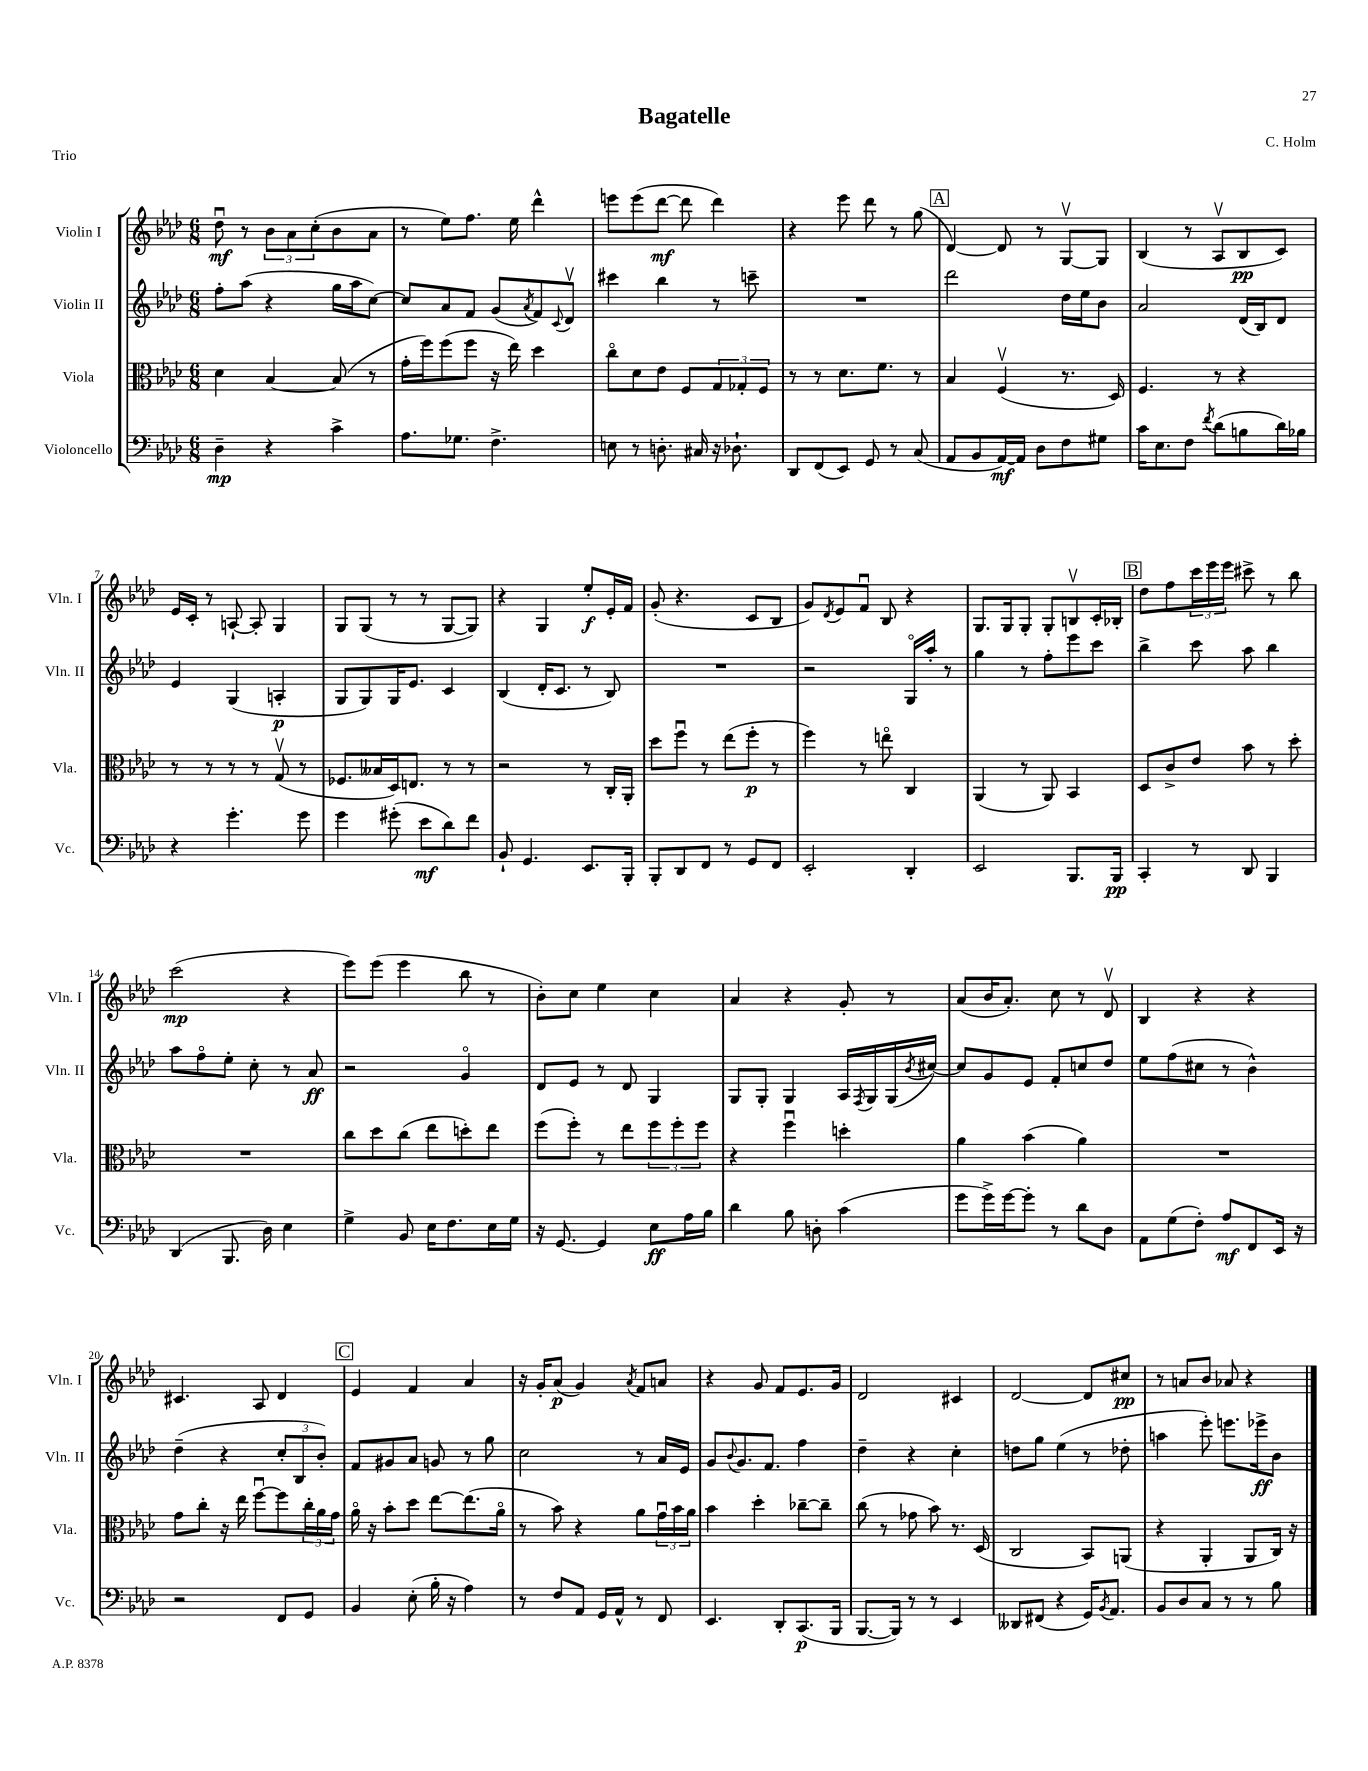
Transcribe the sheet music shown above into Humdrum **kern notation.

**kern	**dynam	**kern	**dynam	**kern	**dynam	**kern	**dynam
*part4	*part4	*part3	*part3	*part2	*part2	*part1	*part1
*staff4	*staff4	*staff3	*staff3	*staff2	*staff2	*staff1	*staff1
*I"Violoncello	*	*I"Viola	*	*I"Violin II	*	*I"Violin I	*
*I'Vc.	*	*I'Vla.	*	*I'Vln. II	*	*I'Vln. I	*
*clefF4	*	*clefC3	*	*clefG2	*	*clefG2	*
*k[b-e-a-d-]	*	*k[b-e-a-d-]	*	*k[b-e-a-d-]	*	*k[b-e-a-d-]	*
*M6/8	*	*M6/8	*	*M6/8	*	*M6/8	*
=1	=1	=1	=1	=1	=1	=1	=1
4D-~\	mp	4d-\	.	8ff'\L	.	8dd-u\	mf
.	.	.	.	(8aa-\J	.	8r	.
4r	.	[4B-/	.	4r	.	12b-\L	.
.	.	.	.	.	.	12a-\	.
.	.	.	.	.	.	(12cc'\	.
4c^\	.	(8B-/]	.	16gg\LL	.	8b-\	.
.	.	.	.	16aa-\J	.	.	.
.	.	8r	.	[8cc\J)	.	8a-\J	.
=2	=2	=2	=2	=2	=2	=2	=2
8.A-\L	.	16g'\LL	.	8cc/L]	.	8r	.
.	.	16ff\J)	.	.	.	.	.
.	.	(8ff\	.	8a-/	.	8ee-\L)	.
8.G-X\J	.	.	.	.	.	.	.
.	.	8ff\J	.	8f/J	.	8.ff\J	.
4.F^\	.	16r	.	(8g/L	.	.	.
.	.	16ee-\)	.	.	.	16ee-\	.
.	.	.	.	8qa-/	.	.	.
.	.	4dd-\	.	8f/)	.	4ddd-^^\	.
.	.	.	.	8qqc/	.	.	.
.	.	.	.	8d-v/J	.	.	.
=3	=3	=3	=3	=3	=3	=3	=3
8En\	.	8cc\L	.	4ccc#X\	.	8eeen\L	.
8r	.	8d-\	.	.	.	(8eee\	.
8.Dn'\	.	8e-\J	.	4bb-\	.	[8ddd-\J	mf
.	.	8F/L	.	.	.	8ddd-\]	.
16C#X/	.	.	.	.	.	.	.
16r	.	12G/	.	8r	.	4ddd-\)	.
8.D-X`\	.	.	.	.	.	.	.
.	.	12G-X'/	.	.	.	.	.
.	.	.	.	8cccn~\	.	.	.
.	.	12F/J	.	.	.	.	.
=4	=4	=4	=4	=4	=4	=4	=4
8DD-/L	.	8r	.	2.r	.	4r	.
(8FF/	.	8r	.	.	.	.	.
8EE-/J)	.	8.d-\L	.	.	.	8eee-\	.
8GG/	.	.	.	.	.	8ddd-\	.
.	.	8.f\J	.	.	.	.	.
8r	.	.	.	.	.	8r	.
(8C/	.	8r	.	.	.	(8gg\	.
!!LO:REH:place=s1:t=A
=5	=5	=5	=5	=5	=5	=5	=5
8AA-/L	.	4B-/	.	2ddd-\	.	[4d-/)	.
8BB-/	.	.	.	.	.	.	.
[16AA-/L)	mf	(4Fv/	.	.	.	8d-/]	.
16AA-/JJ]	.	.	.	.	.	.	.
8D-\L	.	.	.	.	.	8r	.
8F\	.	8.r	.	16dd-\LL	.	[8Gv/L	.
.	.	.	.	16ee-\J	.	.	.
8G#X\J	.	.	.	8b-\J	.	8G/J]	.
.	.	16D-/)	.	.	.	.	.
=6	=6	=6	=6	=6	=6	=6	=6
16c\KL	.	4.F/	.	2a-/	.	(4B-/	.
8.E-\	.	.	.	.	.	.	.
8F\J	.	.	.	.	.	8r	.
8qf/	.	.	.	.	.	.	.
(8d-\L	.	8r	.	.	.	8A-v/L	.
8Bn\	.	4r	.	(16d-/LL	.	8B-/	pp
.	.	.	.	16B-/J)	.	.	.
16d-\L)	.	.	.	8d-/J	.	8c/J)	.
16B-X\JJ	.	.	.	.	.	.	.
!!LO:LB:g=z
=7	=7	=7	=7	=7	=7	=7	=7
4r	.	8r	.	4e-/	.	16e-/LL	.
.	.	.	.	.	.	16c'/JJ	.
.	.	8r	.	.	.	8r	.
4.g'\	.	8r	.	(4G/	.	[8An`/	.
.	.	8r	.	.	.	8A'/]	.
.	.	(8Gv/	.	4An'/	p	4G/	.
8g\	.	8r	.	.	.	.	.
=8	=8	=8	=8	=8	=8	=8	=8
4g\	.	8.F-X/L	.	8G/L	.	8G/L	.
.	.	.	.	8G/)	.	(8G/J	.
.	.	16B--X/L	.	.	.	.	.
(8g#X'\	.	16D-/J)	.	16G/K	.	8r	.
.	.	8.En/J	.	8.e-/J	.	.	.
8e-\L	mf	.	.	.	.	8r	.
8d-\)	.	8r	.	4c/	.	[8G/L	.
8f\J	.	8r	.	.	.	8G/J])	.
=9	=9	=9	=9	=9	=9	=9	=9
8BB-`/	.	2r	.	(4B-/	.	4r	.
4.GG/	.	.	.	.	.	.	.
.	.	.	.	16d-'/KL	.	4G/	.
.	.	.	.	8.c/J	.	.	.
8.EE-/L	.	8r	.	8r	.	8ee-'/L	f
.	.	16C'/LL	.	8B-/)	.	16e-'/L	.
16BBB-'/Jk	.	16AA-'/JJ	.	.	.	16f/JJ	.
=10	=10	=10	=10	=10	=10	=10	=10
8BBB-'/L	.	8dd-\L	.	2.r	.	(8g'/	.
8DD-/	.	8ffu\J	.	.	.	4.r	.
8FF/J	.	8r	.	.	.	.	.
8r	.	(8ee-\L	.	.	.	.	.
8GG/L	.	8ff'\J	p	.	.	8c/L	.
8FF/J	.	8r	.	.	.	8B-/J	.
=11	=11	=11	=11	=11	=11	=11	=11
2EE-'/	.	4ff\)	.	2r	.	8g/L)	.
.	.	.	.	.	.	8qd-/	.
.	.	.	.	.	.	8e-/	.
.	.	8r	.	.	.	8fu/J	.
.	.	8een\	.	.	.	8B-/	.
4DD-'/	.	4C/	.	16G/LL	.	4r	.
.	.	.	.	16aa-'/JJ	.	.	.
.	.	.	.	8r	.	.	.
=12	=12	=12	=12	=12	=12	=12	=12
2EE-/	.	(4AA-/	.	4gg\	.	8.G/L	.
.	.	.	.	.	.	16G/k	.
.	.	8r	.	8r	.	8G'/J	.
.	.	8AA-/)	.	8ff'\L	.	8G'/L	.
8.BBB-/L	.	4BB-/	.	8eee-\	.	8Bnv/	.
.	.	.	.	8ccc\J	.	16c'/L	.
16BBB-/Jk	pp	.	.	.	.	16B-X'/JJ	.
!!LO:REH:place=s1:t=B
=13	=13	=13	=13	=13	=13	=13	=13
4CC'/	.	8D-/L	.	4bb-^\	.	8dd-\L	.
.	.	8c^/	.	.	.	8ff\	.
8r	.	8e-/J	.	8ccc\	.	24ccc\L	.
.	.	.	.	.	.	24eee-\	.
.	.	.	.	.	.	24eee-\JJ	.
8DD-/	.	8b-\	.	8aa-\	.	8ccc#X^\	.
4BBB-/	.	8r	.	4bb-\	.	8r	.
.	.	8dd-'\	.	.	.	8bb-\	.
!!LO:LB:g=z
=14	=14	=14	=14	=14	=14	=14	=14
(4DD-/	.	2.r	.	8aa-\L	.	(2ccc\	mp
.	.	.	.	8ff\	.	.	.
8.BBB-/	.	.	.	8ee-'\J	.	.	.
.	.	.	.	8cc'\	.	.	.
16D-\)	.	.	.	.	.	.	.
4E-\	.	.	.	8r	.	4r	.
.	.	.	.	8a-/	ff	.	.
=15	=15	=15	=15	=15	=15	=15	=15
4G^\	.	8cc\L	.	2r	.	8eee-\L)	.
.	.	8dd-\	.	.	.	(8eee-\J	.
8BB-/	.	(8cc\J	.	.	.	4eee-\	.
16E-\KL	.	8ee-\L	.	.	.	.	.
8.F\	.	.	.	.	.	.	.
.	.	8ddn'\)	.	4g/	.	8bb-\	.
16E-\L	.	8ee-\J	.	.	.	8r	.
16G\JJ	.	.	.	.	.	.	.
=16	=16	=16	=16	=16	=16	=16	=16
16r	.	(8ff\L	.	8d-/L	.	8b-'\L)	.
[8.GG/	.	.	.	.	.	.	.
.	.	8ff'\J)	.	8e-/J	.	8cc\J	.
4GG/]	.	8r	.	8r	.	4ee-\	.
.	.	8ee-\L	.	8d-/	.	.	.
8E-\L	ff	12ff\	.	4G/	.	4cc\	.
.	.	12ff'\	.	.	.	.	.
16A-\L	.	.	.	.	.	.	.
.	.	12ff\J	.	.	.	.	.
16B-\JJ	.	.	.	.	.	.	.
=17	=17	=17	=17	=17	=17	=17	=17
4d-\	.	4r	.	8G/L	.	4a-/	.
.	.	.	.	8G'/J	.	.	.
8B-\	.	4ffu\	.	4G/	.	4r	.
8Dn'\	.	.	.	.	.	.	.
(4c\	.	4ddn'\	.	16A-/LL	.	8g'/	.
.	.	.	.	8qF/	.	.	.
.	.	.	.	16G/	.	.	.
.	.	.	.	(16G/	.	8r	.
.	.	.	.	8qb-/	.	.	.
.	.	.	.	[16cc#X/JJ)	.	.	.
=18	=18	=18	=18	=18	=18	=18	=18
8g\L	.	4a-\	.	8cc#/L]	.	(8a-/L	.
16g^\L)	.	.	.	8g/	.	16b-/K	.
[16g\J	.	.	.	.	.	8.a-'/J)	.
8g'\J]	.	(4b-\	.	8e-/J	.	.	.
8r	.	.	.	8f'/L	.	8cc\	.
8d-\L	.	4a-\)	.	8ccn/	.	8r	.
8D-\J	.	.	.	8dd-/J	.	8d-v/	.
=19	=19	=19	=19	=19	=19	=19	=19
8AA-\L	.	2.r	.	8ee-\L	.	4B-/	.
(8G\	.	.	.	(8ff\	.	.	.
8F'\J)	.	.	.	8cc#X\J	.	4r	.
8A-/L	mf	.	.	8r	.	.	.
8FF/	.	.	.	4b-^^\)	.	4r	.
16EE-/Jk	.	.	.	.	.	.	.
16r	.	.	.	.	.	.	.
!!LO:LB:g=z
=20	=20	=20	=20	=20	=20	=20	=20
2r	.	8g\L	.	(4dd-~\	.	4.c#X/	.
.	.	8cc'\J	.	.	.	.	.
.	.	16r	.	4r	.	.	.
.	.	16ee-\	.	.	.	.	.
.	.	[8ffu\L	.	.	.	8A-/	.
8FF/L	.	8ff\]	.	12cc'/L	.	4d-/	.
.	.	.	.	12B-/	.	.	.
8GG/J	.	24cc'\L	.	.	.	.	.
.	.	24a-\	.	12b-'/J)	.	.	.
.	.	24g\JJ	.	.	.	.	.
!!LO:REH:place=s1:t=C
=21	=21	=21	=21	=21	=21	=21	=21
4BB-/	.	16a-\	.	8f/L	.	4e-/	.
.	.	16r	.	.	.	.	.
.	.	8b-'\L	.	8g#X/	.	.	.
(8E-'\	.	8dd-\J	.	8a-/J	.	4f/	.
16B-'\	.	[8ee-\L	.	8gn/	.	.	.
16r	.	.	.	.	.	.	.
4A-\)	.	(8.ee-\]	.	8r	.	4a-/	.
.	.	.	.	8gg\	.	.	.
.	.	16a-\Jk	.	.	.	.	.
=22	=22	=22	=22	=22	=22	=22	=22
8r	.	8r	.	2cc\	.	16r	.
.	.	.	.	.	.	16g'/KL	.
8F/L	.	8b-\)	.	.	.	(8a-/J	p
8AA-/J	.	4r	.	.	.	4g/)	.
16GG/LL	.	.	.	.	.	.	.
16AA-^^/JJ	.	.	.	.	.	.	.
.	.	.	.	.	.	8qa-/	.
8r	.	8a-\L	.	8r	.	8f/L	.
8FF/	.	24gu\L	.	16a-/LL	.	8an/J	.
.	.	24b-\	.	.	.	.	.
.	.	.	.	16e-/JJ	.	.	.
.	.	24a-\JJ	.	.	.	.	.
=23	=23	=23	=23	=23	=23	=23	=23
4.EE-/	.	4b-\	.	8g/L	.	4r	.
.	.	.	.	8qqb-/	.	.	.
.	.	.	.	8.g/	.	.	.
.	.	4dd-'\	.	.	.	8g/	.
.	.	.	.	8.f/J	.	.	.
8DD-'/L	.	.	.	.	.	8f/L	.
(8.CC/	p	[8cc-X~\L	.	4ff\	.	8.e-/	.
.	.	8cc-~\J]	.	.	.	.	.
16BBB-/Jk	.	.	.	.	.	16g/Jk	.
=24	=24	=24	=24	=24	=24	=24	=24
[8.BBB-/L	.	(8cc\	.	4dd-~\	.	2d-/	.
.	.	8r	.	.	.	.	.
16BBB-/Jk])	.	.	.	.	.	.	.
8r	.	8g-X\	.	4r	.	.	.
8r	.	8b-\)	.	.	.	.	.
4EE-/	.	8.r	.	4cc'\	.	4c#X/	.
.	.	(16D-/	.	.	.	.	.
=25	=25	=25	=25	=25	=25	=25	=25
8DD--X/L	.	2C/	.	8ddn\L	.	[2d-/	.
(8FF#X/J	.	.	.	8gg\J	.	.	.
4r	.	.	.	(4ee-\	.	.	.
16GG/KL)	.	8BB-/L)	.	8r	.	8d-/L]	.
8qBB-/	.	.	.	.	.	.	.
8.AA-/J	.	.	.	.	.	.	.
.	.	(8AAn/J	.	8dd-X'\	.	8cc#X/J	pp
=26	=26	=26	=26	=26	=26	=26	=26
8BB-/L	.	4r	.	4aan\	.	8r	.
8D-/	.	.	.	.	.	8an/L	.
8C/J	.	4AA-'/	.	8eee-'\)	.	8b-/J	.
8r	.	.	.	8.eeen\L	.	8a-X/	.
8r	.	8AA-/L	.	.	.	4r	.
.	.	.	.	16eee-X^\k	ff	.	.
8B-\	.	16C/Jk)	.	8b-\J	.	.	.
.	.	16r	.	.	.	.	.
==	==	==	==	==	==	==	==
*-	*-	*-	*-	*-	*-	*-	*-
